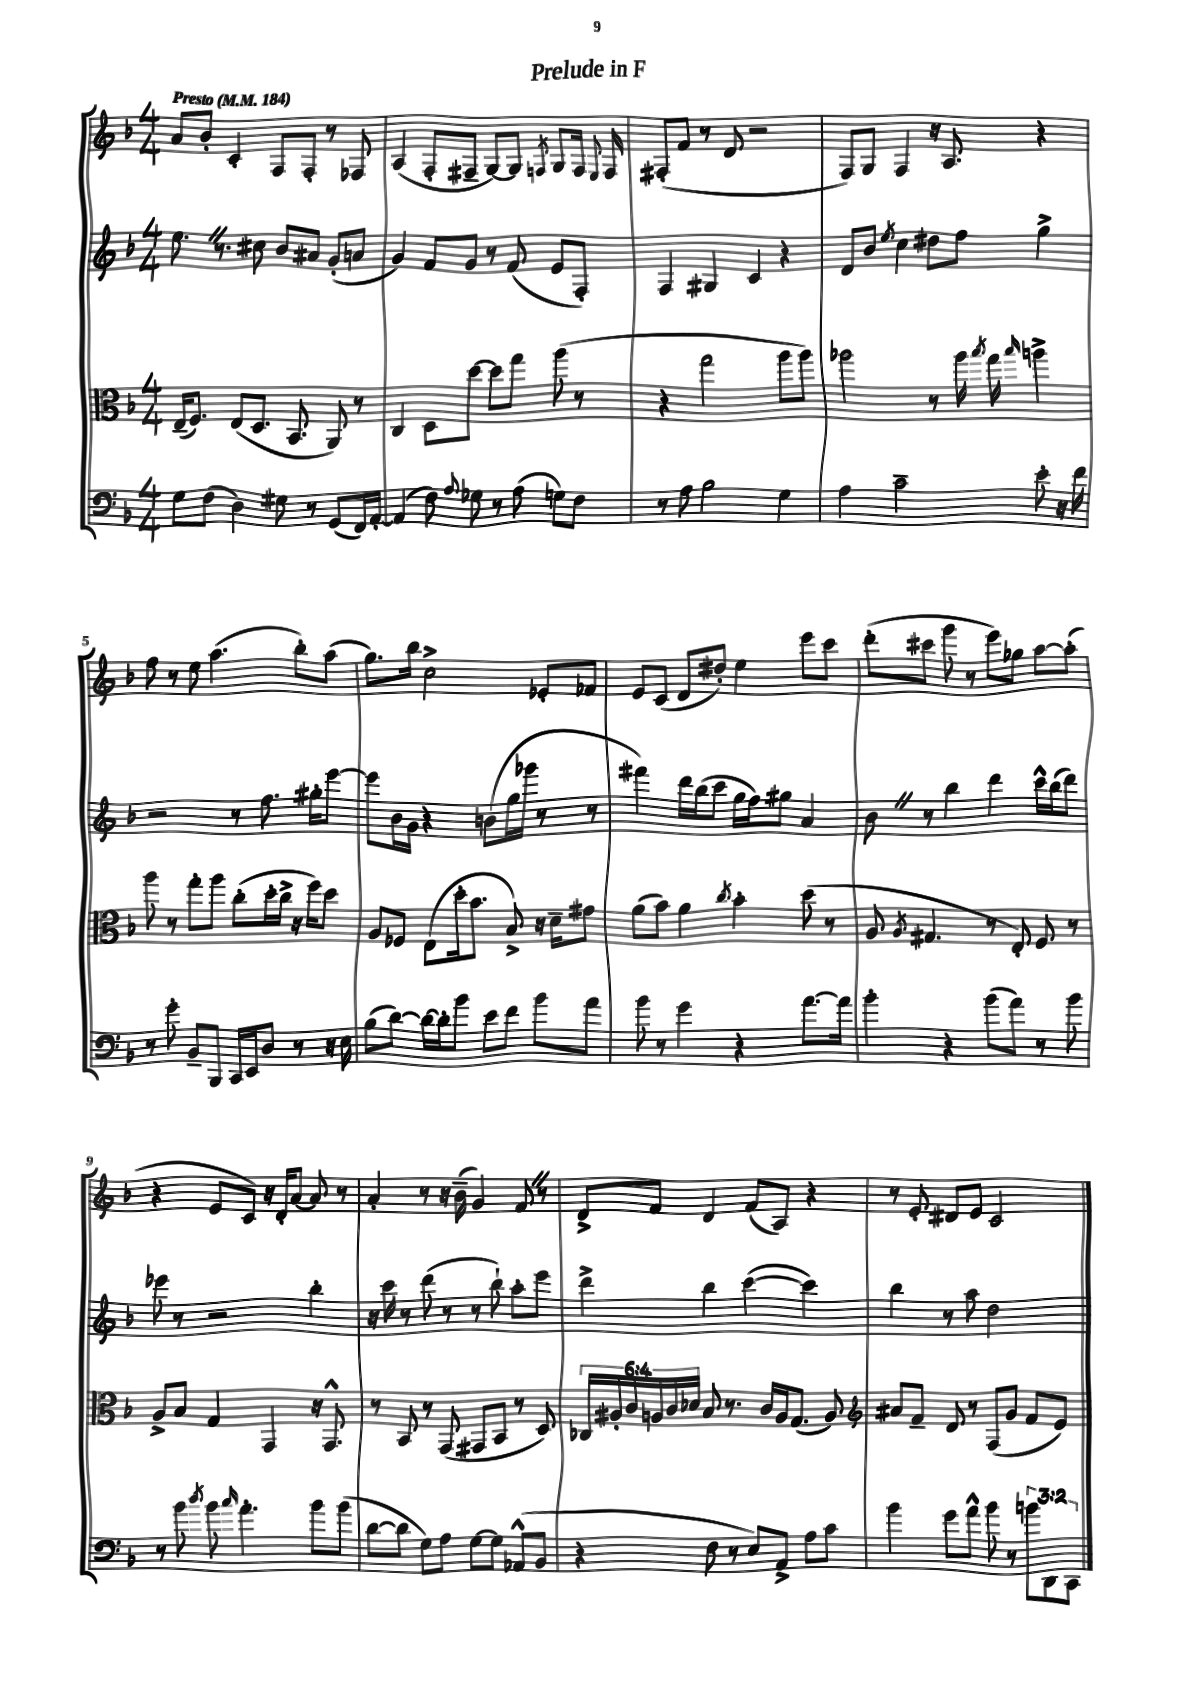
\header { title = "Prelude in F" }
<<
\new StaffGroup <<
\new Staff = "s0" {
    \clef treble \key f \major \numericTimeSignature \time 4/4 \tempo "Presto" 4 = 184
    \autoBeamOff a'8[ bes'8]-. c'4-. f8[ f8]-. r8 fes8 |
    a4( f8[-. fis8]-- g8[~) g8] \acciaccatura { f8 } g8[ f16] \appoggiatura { e8 } f16 |
    fis8[-.( f'8] r8 d'8 r2 |
    f8[) g8] f4 r16 a8. r4 |
    f''8 r8 e''8 a''4.( bes''8[-.) a''8]( |
    g''8.[) bes''16] c''2-> ees'8[-. fes'8] |
    e'8[ c'8]( d'8[ dis''8]-.) e''4 e'''8[ c'''8] |
    d'''8[-.( cis'''8] g'''8 r8 e'''8[) ges''8] a''8[~ a''8]-.( |
    r4 e'8[ c'8]) r16 d'16[-. a'8]~ a'8 r8 |
    a'4-. r8 r16 bes'16--( g'4) f'8 \once \override BreathingSign.text = \markup { \musicglyph "scripts.caesura.straight" } \breathe r8 |
    d'8[-> f'8] d'4 f'8[( a8]) r4 |
    r8 e'8-. dis'8[ e'8] c'2 \bar "|." |
}
\new Staff = "s1" {
    \clef treble \key f \major \numericTimeSignature \time 4/4
    \autoBeamOff e''8. \once \override BreathingSign.text = \markup { \musicglyph "scripts.caesura.straight" } \breathe r8. cis''8 bes'8[ ais'8] g'8[-.( a'8] |
    g'4) f'8[ g'8] r8 f'8( e'8[ f8]-.) |
    f4 gis4 c'4 r4 |
    d'8[ bes'8] \acciaccatura { e''8 } c''4 dis''8[ f''8] g''4-> |
    r2 r8 f''8. gis''16[-. e'''8]~ |
    e'''8[ bes'16 g'16] r4 b'8[( g''16 ges'''16] r8 r8 |
    fis'''4) d'''16[ bes''16( c'''8] g''16[ f''16) gis''8] a'4 |
    bes'8 \once \override BreathingSign.text = \markup { \musicglyph "scripts.caesura.straight" } \breathe r8 bes''4 d'''4 c'''16[-^ bes''16( d'''8]) |
    ees'''8 r8 r2 bes''4-. |
    r16 c'''16 r8 d'''8( r8 r8 bes''8-!) a''8[-. e'''8] |
    d'''4-> bes''4 c'''4~( c'''4) |
    bes''4 r8 a''8 d''2 \bar "|." |
}
\new Staff = "s2" {
    \clef alto \key f \major \numericTimeSignature \time 4/4 \override Staff.TupletNumber.text = #tuplet-number::calc-fraction-text
    \autoBeamOff e16[--( f8.]) e8[( d8.] bes,8. a,8) r8 |
    c4 d8[ d''8]~ d''8[ g''8] a''8( r8 |
    r4 g''2 a''8[ a''8]) |
    aes''2 r8 aes''16 \acciaccatura { bes''8 } g''16 \grace { bes''16 } a''4-> |
    a''8 r8 g''8[-. a''8] c''8[-.( d''16-. c''16]-> r16 f''16[) d''8] |
    a8[ fes8] e8[( d''16-. bes'8.] bes8->) r16 d'16[-- gis'8] |
    a'8[( bes'8]) a'4 \acciaccatura { c''8 } bes'4-. d''8( r8 |
    a8 \acciaccatura { a8 } gis4. r8 e8-.) f8 r8 |
    a8[-> bes8] g4 g,4 r16 g,8.-^ |
    r8 bes,8 r8 g,8( gis,8[ bes,8] r8 d8) |
    \tuplet 6/4 { ces16[ ais16-. c'16 a16 c'16 des'16] } bes8 r8. c'16[ a16 g8.]( a8) |
    \clef treble ais'8[ f'8]-- d'8 r8 f8[( g'8] f'8[ e'8]) \bar "|." |
}
\new Staff = "s3" {
    \clef bass \key f \major \numericTimeSignature \time 4/4 \override Staff.TupletNumber.text = #tuplet-number::calc-fraction-text
    \autoBeamOff g8[ f8]( d4) gis8 r8 g,8[( f,16) a,16]~-. |
    a,4( f8) \appoggiatura { a8 } ges8 r8 a8( g8[) f8] |
    r8 a8 bes2 g4 |
    a4 c'2-- e'8-. r16 f'16 |
    r8 g'8-. bes,8[-- bes,,8] c,16[ e,16 d8] r8 r16 e16 |
    bes8[( d'8]~) d'16[~ d'16-. bes'8] e'8[ f'8] bes'8[ a'8] |
    bes'8 r8 g'4 r4 a'8.[~ a'16] |
    bes'4-. r4 bes'8[( a'8]) r8 bes'8 |
    r8 bes'8 \acciaccatura { d''8 } bes'8 \grace { c''16 } a'4.-. bes'8[ bes'8]( |
    d'8[~ d'8] g8[) a8] g8[~ g8] aes,8[-^( bes,8] |
    r4 f8 r8 e8[) a,8]-> a8[ c'8] |
    bes'4 g'8[ a'8]-^ bes'8 r8 \tuplet 3/2 { b'8[ d,8 c,8] } \bar "|." |
}
>>
>>
